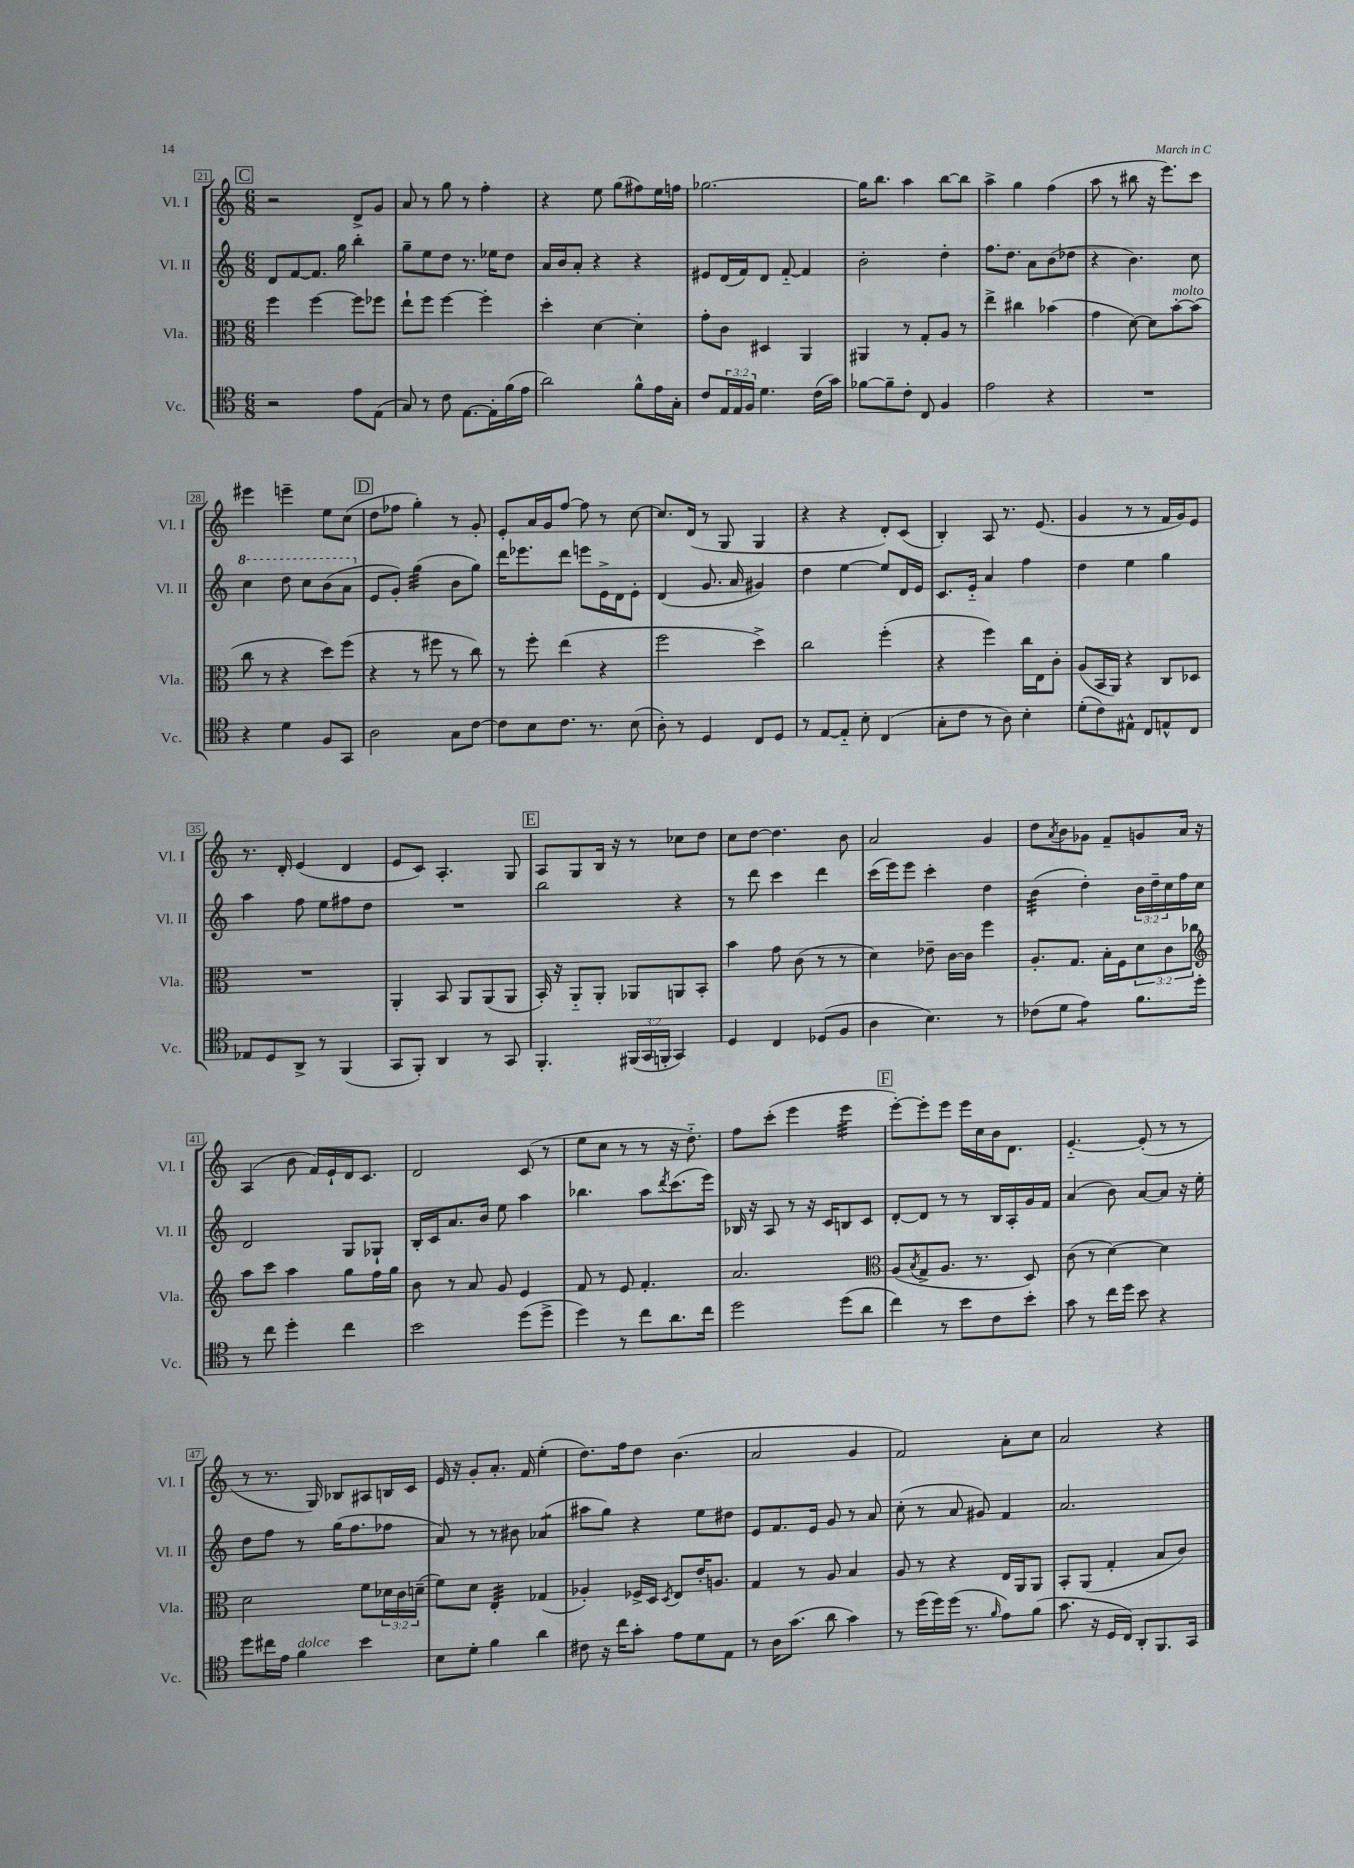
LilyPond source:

<<
\new StaffGroup <<
\new Staff = "s0" \with { instrumentName = "Vl. I" shortInstrumentName = "Vl. I" } {
    \clef treble \key c \major \numericTimeSignature \time 6/8
    \mark \markup { \box "C" } r2 d'8-> g'8 |
    a'8 r8 g''8 r8 f''4-. |
    r4 e''8 g''8( fis''8) e''16 f''16 |
    ges''2.~ |
    ges''16 b''8. a''4 b''8~ b''8 |
    a''4-> g''4 f''4( |
    a''8 r8 bis''8 r16 e'''8.) c'''8 |
    eis'''4 e'''4-- e''8 c''8( |
    \mark \markup { \box "D" } d''8 fes''8 g''4-.) r8 g'8-. |
    e'8-. a'16 g'16 f''8~ f''8 r8 c''8~ |
    c''8. d'16( r8 g8 g4 |
    r4 r4 d'8-.) c'8( |
    b4-.) a8 r8. e'8.( |
    g'4 r8 r8 f'16 g'16) e'8 |
    r8. d'16-. e'4( d'4 |
    e'8 c'8) a4.-. g8 |
    \mark \markup { \box "E" } a8 g8 b16 r16 r8 ces''8 d''8 |
    c''8 d''8~ d''4. b'8 |
    a'2 g'4 |
    d''8 \acciaccatura { a'8 } b'8 ges'8 f'8-- g'8 a'16 r16 |
    a4( b'8 f'16) e'16-! d'16 c'8. |
    d'2 c'8( r8 |
    e''8 c''8 r8 r8 r16 d''8.-_) |
    f''8 c'''8-.( e'''4 e'''4:32 |
    \mark \markup { \box "F" } e'''8~-.) e'''8-. e'''8 e'''16 c''16 b'16 d'8. |
    e'4.~-_ e'8-.( r8 r8 |
    r8 r8. g16) bes8 ais8 b16 c'16 |
    e'16 r16 g'8-. a'8.-. f'16 e''4-.( |
    d''8.) f''16 d''8 b'4.( |
    a'2 g'4 |
    f'2) a'8-. c''8 |
    a'2 r4 \bar "|." |
}
\new Staff = "s1" \with { instrumentName = "Vl. II" shortInstrumentName = "Vl. II" } {
    \clef treble \key c \major \numericTimeSignature \time 6/8 \override Staff.TupletNumber.text = #tuplet-number::calc-fraction-text
    \mark \markup { \box "C" } d'8 f'8~ f'8. g''16 b''4-. |
    g''8-- e''8 d''8 r8. ees''16 d''8 |
    a'16 b'16 a'8-. r4 r4 |
    eis'8 d'16( f'16) d'8 f'8~-_ f'4 |
    b'2-. d''4-. |
    f''8. d''8. a'8 b'8( des''8 |
    r4 b'4.) c''8 |
    \ottava #1 c'''4 d'''8 c'''8 b''8( a''8 \ottava #0 |
    \mark \markup { \box "D" } e'8 g'8-.) g''4:32( b'8 g''8) |
    d'''16 ees'''8. d'''8 e'''8 e'16-> d'16 e'8-. |
    d'4( g'8. a'16 gis'4) |
    d''4 e''4~ e''8 d'16 e'16 |
    c'8. e'16-_ a'4 f''4 |
    d''4 e''4 g''4 |
    a''4 f''8 e''8 fis''8 d''8 |
    R2. |
    \mark \markup { \box "E" } b''2 r4 |
    r8 d'''8 c'''4 d'''4 |
    c'''16( e'''16) e'''8 c'''4-. d''4 |
    b'4:32( d''4-.) \tuplet 3/2 { b'16 d''16-- c''16 } f''16 c''16 |
    d'2 g8 ges8-! |
    b16-. c'16 a'8. b'16 e''8 a''4 |
    bes''4. a''8 \acciaccatura { d'''8 } c'''8.( e'''16) |
    bes16 r16 a8 r8 r16 c'16 b8 c'8 |
    \mark \markup { \box "F" } d'8~-. d'8 r8 r8 b16 a16-. g'16 f'16 |
    a'4( b'8) a'8~ a'8 r16 e''16-. |
    d''8 f''8 r8 g''16( f''8. fes''8 |
    a'8) r8 r8 bis'8 aes'4:8( |
    ais''8 g''8) r4 e''8 dis''8 |
    e'8 f'8. e'16 g'8 r8 a'8 |
    c''8-.( r8 a'8 gis'8) f'4 |
    a'2. \bar "|." |
}
\new Staff = "s2" \with { instrumentName = "Vla." shortInstrumentName = "Vla." } {
    \clef alto \key c \major \numericTimeSignature \time 6/8 \override Staff.TupletNumber.text = #tuplet-number::calc-fraction-text
    \mark \markup { \box "C" } f''4 f''4~ f''8 fes''8 |
    e''8-! f''8 f''4~ f''4-. |
    d''4-. d'4~ d'4-. |
    g'8-. c'8 dis4 a,4 |
    ais,4 r8 g8-. a8 r8 |
    e''4-> cis''4 bes'4( |
    g'4 d'8~) d'8 b'8~-.^\markup { \italic "molto" } b'8( |
    c''8 r8 r4 d''8) f''8( |
    \mark \markup { \box "D" } r4 r8 fis''8 r8 c''8) |
    r8 f''8-. e''4( r4 |
    f''2 d''4->) |
    c''2 f''4-.( |
    r4 f''4) c''16 e16 c'8-. |
    a8( b,16 a,16) r4 c8 des8 |
    R2. |
    a,4-. b,8 a,8 a,8( a,8 |
    \mark \markup { \box "E" } b,16-.) r16 a,8-_ a,8-. aes,8 a,8 b,8-. |
    b'4 g'8 c'8( r8 r8 |
    d'4) ees'8-- c'16~ c'16 f''4 |
    a8.-. g8. b16-. f16 \tuplet 3/2 { d'8 c'8 ces''8 } |
    \clef treble a''8 c'''8 a''4 g''8 f''16 g''16 |
    b'8 r8 a'8 g'8 e'4 |
    f'8 r8 e'8 f'4.-. |
    a'2. |
    \mark \markup { \box "F" } \clef alto a8( \acciaccatura { b8 } g8-> a8. r8. d8) |
    c'8( r8 d'4~) d'4 |
    d'2 f'8 \tuplet 3/2 { des'16 c'16 d'16--( } |
    f'8) d'8 e4:32-. ges4( |
    aes4-.) fes16-> d16 \acciaccatura { d8 } e8 e'16-. a8. |
    g4 r8 a8 b4 |
    a8 r8 r4 e16 a,16 a,8 |
    b,8-. a,8( g4-. b8 c'8) \bar "|." |
}
\new Staff = "s3" \with { instrumentName = "Vc." shortInstrumentName = "Vc." } {
    \clef tenor \key c \major \numericTimeSignature \time 6/8 \override Staff.TupletNumber.text = #tuplet-number::calc-fraction-text
    \mark \markup { \box "C" } r2 e'8 e8( |
    g8) r8 c'8 e8.~ e16-. f'16( e'16 |
    a'2) f'8-^ e'16 g16-. |
    c'8 \tuplet 3/2 { e16 e16 f16 } d'4. c'16( g'16) |
    fes'8~ fes'8-- c'8-. c8 f4 |
    e'2 r4 |
    R2. |
    r4 d'4 f8 g,8 |
    \mark \markup { \box "D" } a2 g8 c'8~ |
    c'8 b8 c'8. r8. b8( |
    a8-.) r8 d4 c8 d8 |
    r8 e8~ e8-_ b8-. c4( |
    g8-. c'8 r8 a8) b4-. |
    d'8-.( c'8) eis8-^ c8 e8-^ c8 |
    ees8 d8 a,8-> r8 f,4( |
    g,8 f,8-.) a,4 r8 g,8 |
    \mark \markup { \box "E" } f,4.-. \tuplet 3/2 { fis,16( g,16 f,16-. } g,4) |
    d4 c4 des8( f8 |
    a4 b4.) r8 |
    ces'8( d'8 e'4:8) f'8. d''16-. |
    r8 c''8 d''4-. c''4 |
    b'2 d''8( d''8-> |
    d''4) r8 c''8 a'8. c''16 |
    d''2 d''8( a'8 |
    \mark \markup { \box "F" } c''4) r8 b'8 c'8 b'8-. |
    g'8 r8 c''16 d''16 b'8 r4 |
    d''8 cis''16 e'16 f'4^\markup { \italic "dolce" } b'4 |
    b8 d'8-. f'4 a'4 |
    cis'8 r16 c''16 g'8-. e'8 d'8 e8 |
    r8 a16 g'8.( a'8 g'4) |
    r8 d''16( d''16) d''16( r8. \grace { f'16 } e'8) f'8( |
    g'8. r16 d16 c16) a,8-. f,8. g,16 \bar "|." |
}
>>
>>
\layout { \context { \Score currentBarNumber = #21 \override BarNumber.stencil = #(make-stencil-boxer 0.1 0.3 ly:text-interface::print) } }
